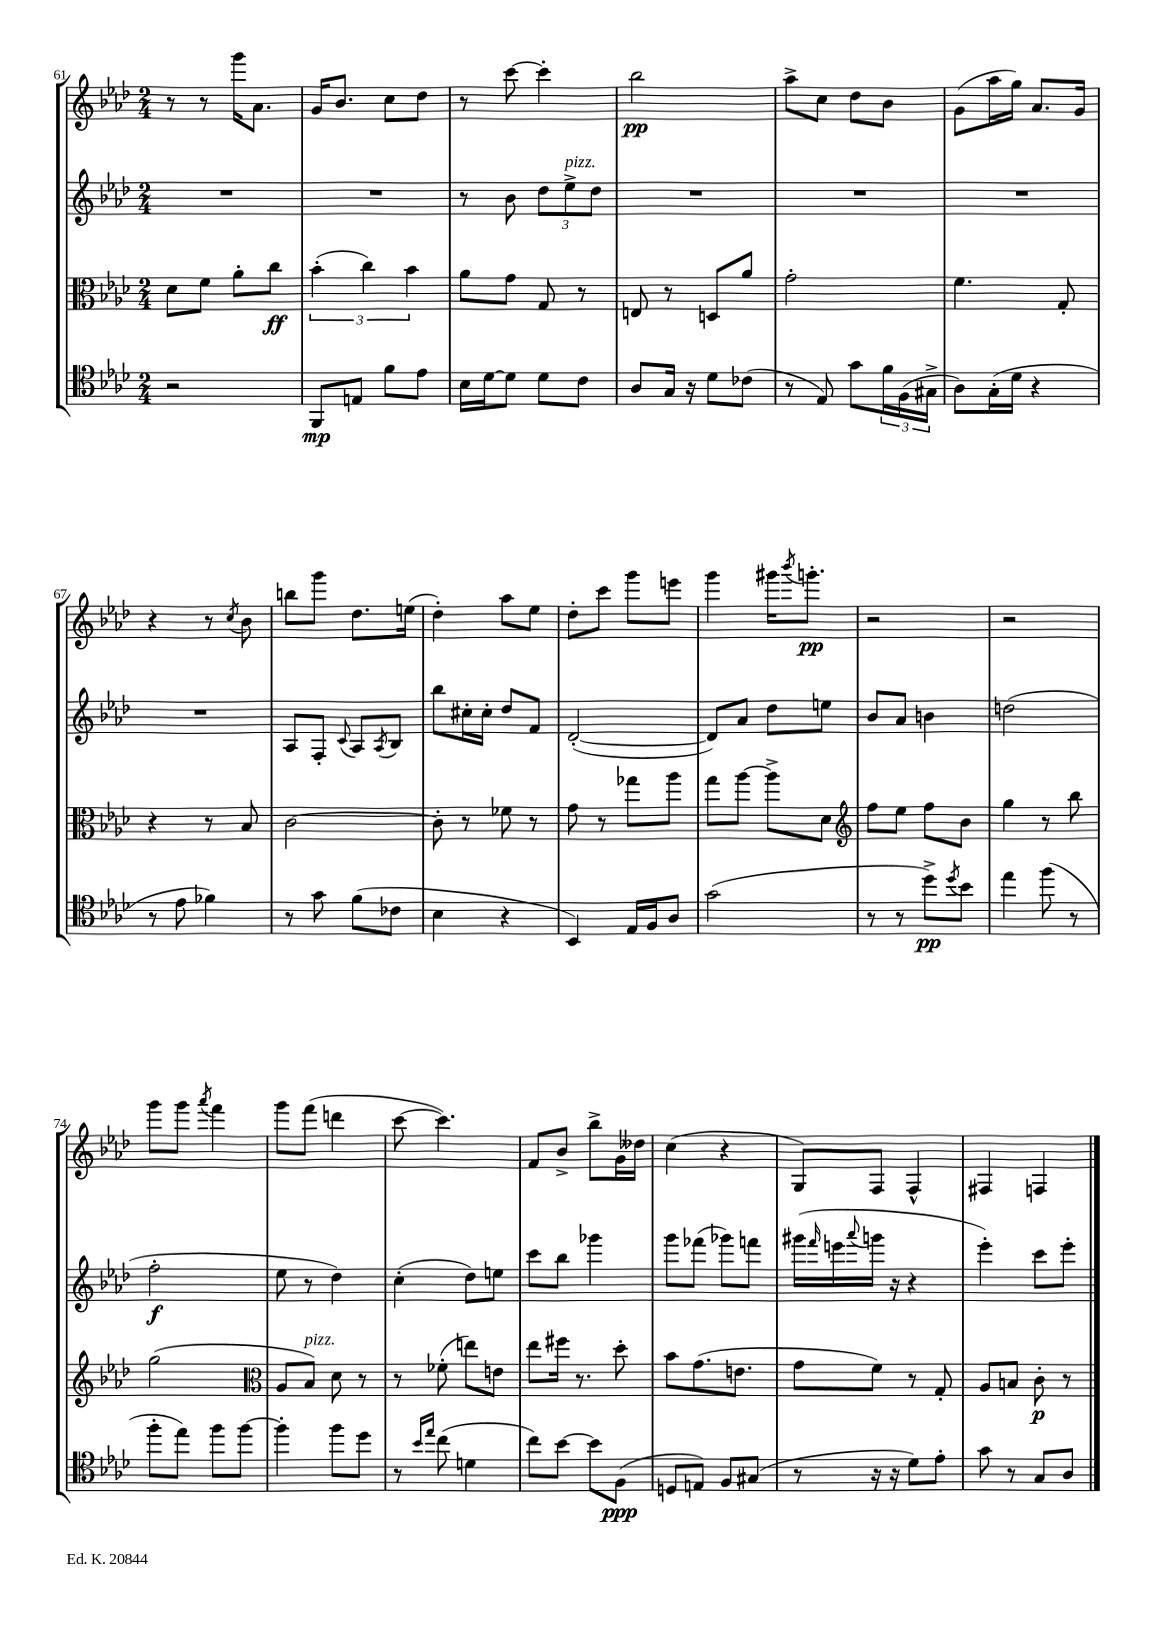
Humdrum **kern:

**kern	**kern	**kern	**kern
*staff4	*staff3	*staff2	*staff1
*clefC4	*clefC3	*clefG2	*clefG2
*k[b-e-a-d-]	*k[b-e-a-d-]	*k[b-e-a-d-]	*k[b-e-a-d-]
*M2/4	*M2/4	*M2/4	*M2/4
2r	8d-	2r	8r
.	8f	.	8r
.	8a-'	.	16ggg
.	.	.	8.a-
.	8cc	.	.
=	=	=	=
8FF	(6b-'	2r	16g
.	.	.	8.b-
8E	.	.	.
.	6cc)	.	.
8f	.	.	8cc
.	6b-	.	.
8e-	.	.	8dd-
=	=	=	=
16B-	8a-	8r	8r
[16d-	.	.	.
8d-]	8g	8b-	[8ccc
8d-	8G	12dd-	4ccc']
.	.	12ee-^	.
8c	8r	.	.
.	.	12dd-	.
=	=	=	=
8A-	8E	2r	2bb-
16G	8r	.	.
16r	.	.	.
8d-	8D	.	.
(8c-	8a-	.	.
=	=	=	=
8r	2g'	2r	8aa-^
8E-)	.	.	8cc
8g	.	.	8dd-
24f	.	.	8b-
(24F	.	.	.
24G#^	.	.	.
=	=	=	=
8A-)	4.f	2r	(8g
(16G'	.	.	16aa-
16d-	.	.	16gg)
4r	.	.	8.a-
.	8G'	.	.
.	.	.	16g
=	=	=	=
8r	4r	2r	4r
8e-	.	.	.
4f-)	8r	.	8r
.	.	.	8qcc
.	8B-	.	8b-
=	=	=	=
8r	[2c	8A-	8bb
8g	.	8F'	8ggg
.	.	8qqc	.
(8f	.	8A-	8.dd-
.	.	8qA-	.
8c-	.	8B-	.
.	.	.	(16ee
=	=	=	=
4B-	8c']	8bb-	4dd-')
.	8r	16cc#'	.
.	.	16cc#'	.
4r	8f-	8dd-	8aa-
.	8r	8f	8ee-
=	=	=	=
4BB-)	8g	([2d-'	8dd-'
.	8r	.	8ccc
16E-	8gg-	.	8ggg
16F	.	.	.
8A-	8aa-	.	8eee
=	=	=	=
(2g	8gg	8d-])	4ggg
.	[8aa-	8a-	.
.	8aa-^]	8dd-	16ggg#
.	.	.	8qbbb-
.	.	.	8.ggg'
.	8d-	8ee	.
=	=	=	=
*	*clefG2	*	*
8r	8ff	8b-	2r
8r	8ee-	8a-	.
8dd-^)	8ff	4b	.
8qdd-	.	.	.
8b-	8b-	.	.
=	=	=	=
4ee-	4gg	(2dd	2r
(8ff	8r	.	.
8r	8bb-	.	.
=	=	=	=
8ff'	(2gg	2ff'	8ggg
8ee-)	.	.	8ggg
.	.	.	8qaaa-
8ff	.	.	4fff
[8ff	.	.	.
=	=	=	=
*	*clefC3	*	*
4ff']	8A-	8ee-	8ggg
.	8B-)	8r	(8fff
8ff	8d-	4dd-)	4ddd
8dd-	8r	.	.
=	=	=	=
8r	8r	(4cc'	[8ccc
16qqb-	.	.	.
16qqee-	.	.	.
(8cc	(8f-'	.	4.ccc])
4d	8ee)	8dd-)	.
.	8e	8ee	.
=	=	=	=
8cc)	8ee-	8ccc	8f
[8b-	16ff#	8bb-	8b-^
.	8.r	.	.
8b-]	.	4ggg-	8bb-^
(8F	8dd-'	.	16g
.	.	.	16dd--
=	=	=	=
8D	8b-	8ggg	(4cc
8E)	(8.g	(8fff-	.
8F	.	8ggg-)	4r
.	8.e	.	.
(8G#	.	8fff	.
=	=	=	=
8r	8g	(16ggg#	8G)
.	.	16qqfff	.
.	.	16eee	.
.	.	8qqaaa-	.
16r	8f)	16ggg	8F
16r	.	16r	.
8d-)	8r	4r	4F^^
8e-'	8G'	.	.
=	=	=	=
8g	8A-	4eee-')	4F#
8r	8B	.	.
8G	8c'	8ccc	4F
8A-	8r	8eee-'	.
==	==	==	==
*-	*-	*-	*-
